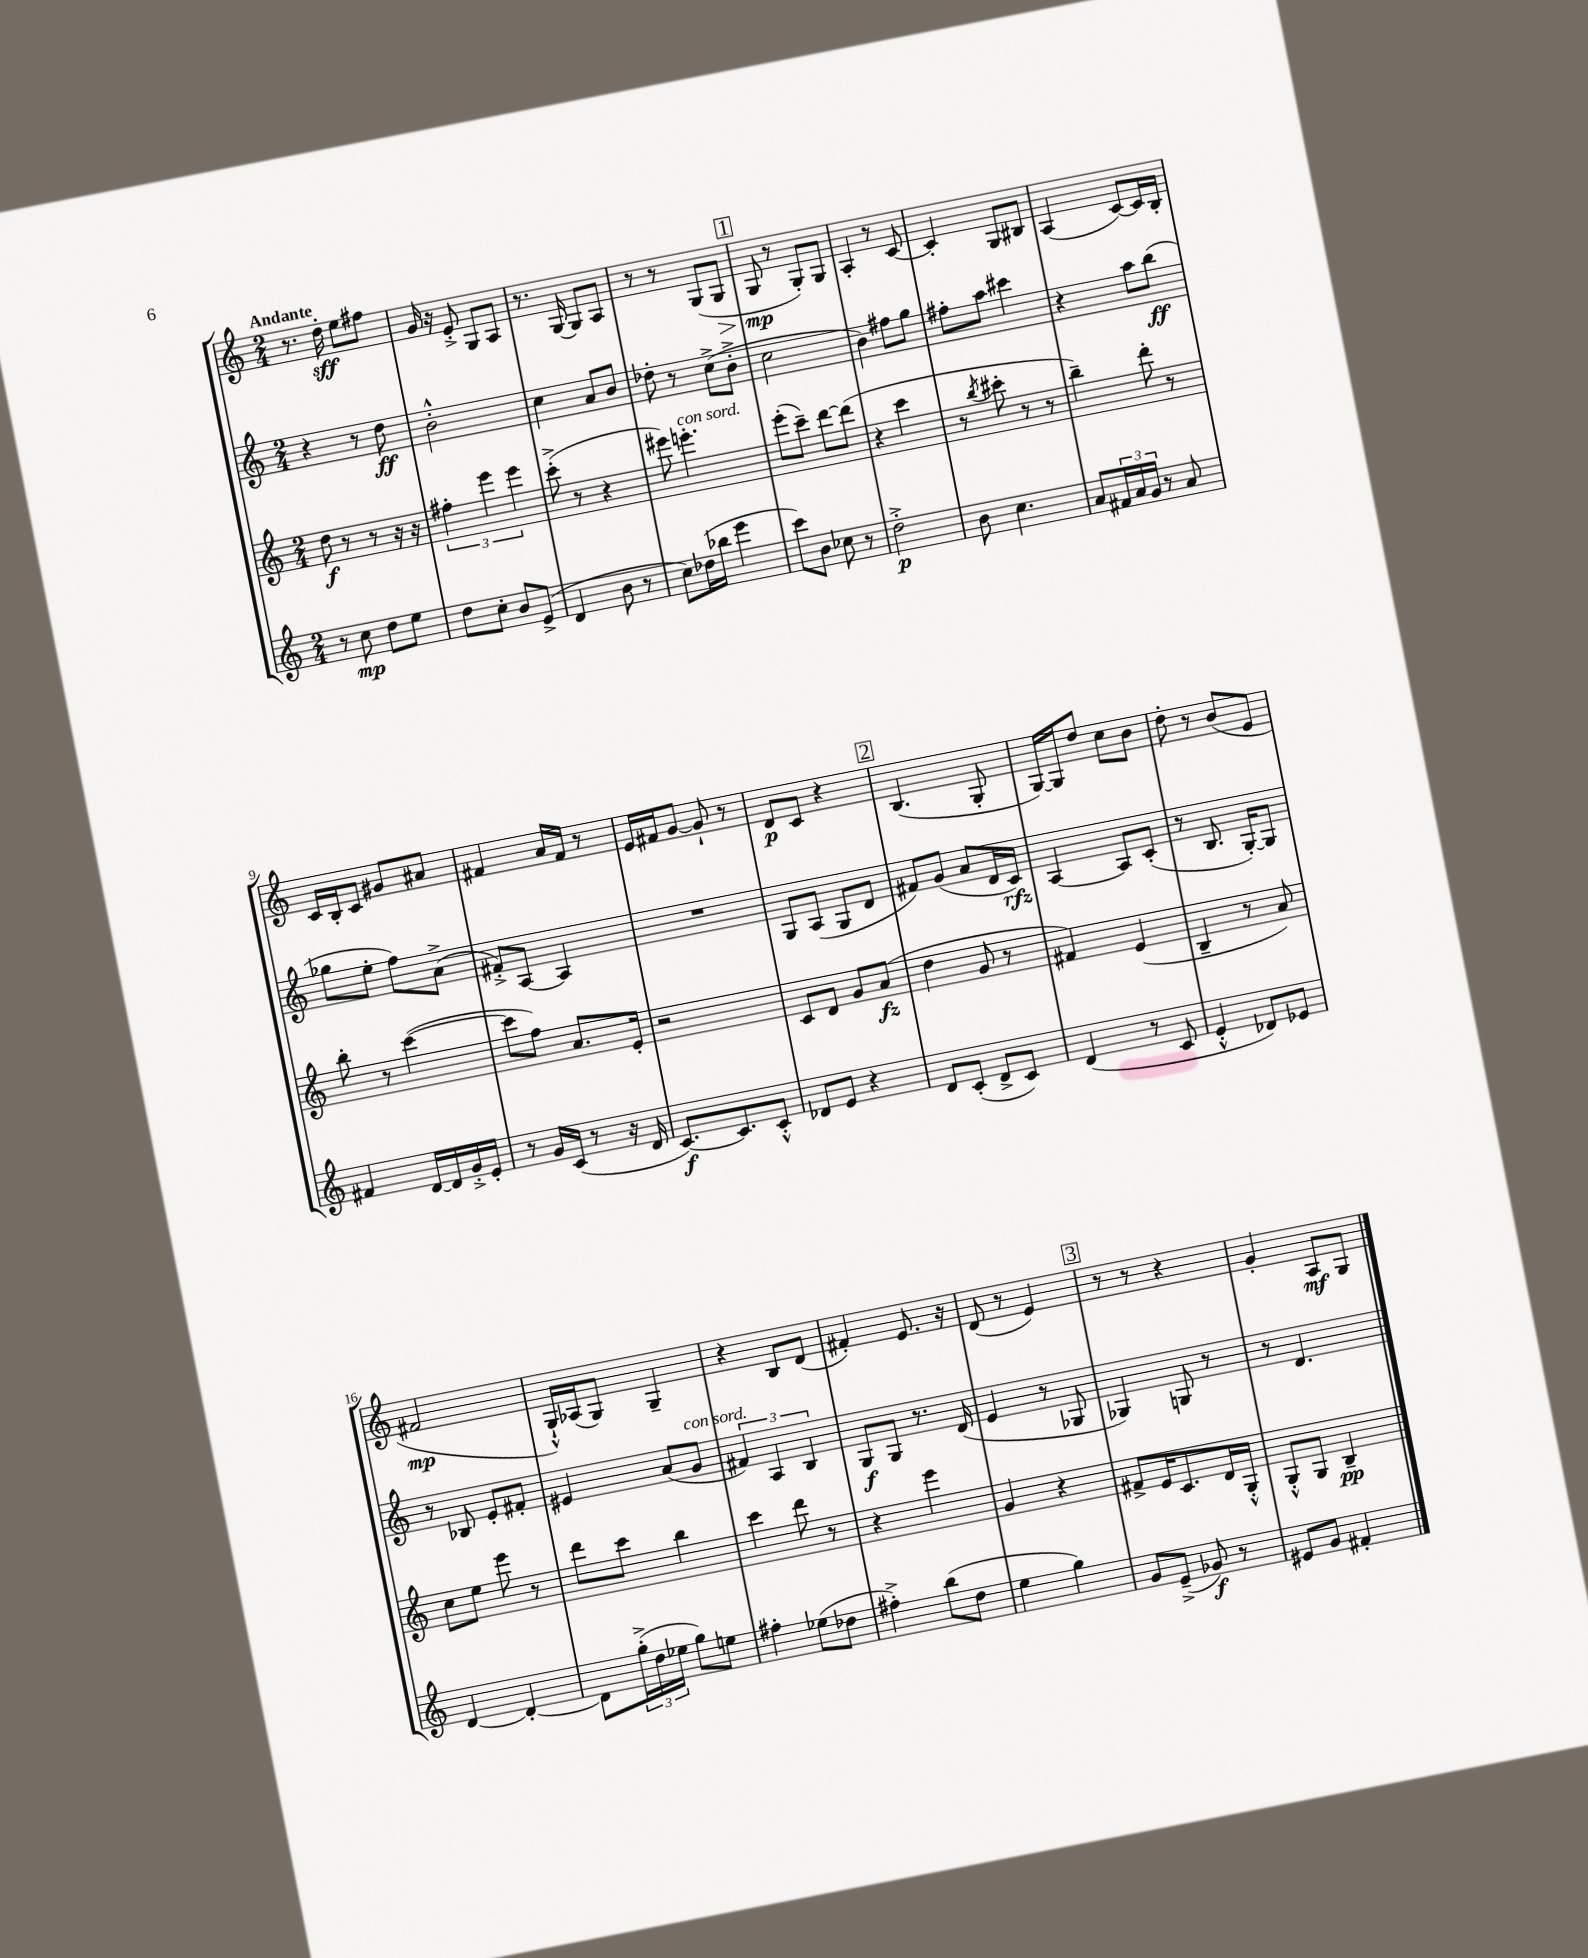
<<
\new StaffGroup <<
\new Staff = "s0" {
    \clef treble \key c \major \numericTimeSignature \time 2/4 \tempo "Andante"
    r8. d''16-.\sff e''8 fis''8 |
    g'16 r16 e'8-.-> g8 a8 |
    r8. g16~ g8 a8 |
    r8 r8 g8( g8\> |
    \mark \markup { \box "1" } g8\mp\! r8 g8-.) g8 |
    a4-. r8 c'8~ |
    c'4-. g8 bis8 |
    a4( c'8~) c'16 b16-. |
    c'16 b16-. c'8 gis'8 ais'8 |
    fis'4 a'16 fis'16 r8 |
    e'16 fis'16 g'8~ g'8-! r8 |
    d'8\p c'8 r4 |
    \mark \markup { \box "2" } b4.( g8-. |
    g16~) g16 d''8 c''8 b'8 |
    d''8-. r8 b'8( e'8 |
    fis'2\mp |
    g16-!-^) aes16( g8) g4-- |
    r4 b8 d'8( |
    fis'4-.) e'8. r16 |
    d'8( r8 e'4) |
    \mark \markup { \box "3" } r8 r8 r4 |
    g'4-. a8\mf g8 \bar "|." |
}
\new Staff = "s1" {
    \clef treble \key c \major \numericTimeSignature \time 2/4
    r4 r8 d''8\ff |
    b'2-.-^ |
    c''4 a'8 b'8 |
    des''8-. r8 c''8->( b'8-.-> |
    \mark \markup { \box "1" } c''2 |
    b'4) fis''8 g''8 |
    fis''8-. a''8 cis'''4 |
    r4 a''8 b''8\ff( |
    ges''8 e''8-. f''8) a'8->( |
    fis'8-.->) a8~ a4 |
    R2 |
    g8 a8( g8 d'8 |
    \mark \markup { \box "2" } fis'8) g'8( a'8 d'16 c'16\rfz) |
    a4~ a8 c'8-.( |
    r8 b8. g16~-.) g8 |
    r8 bes8 e'8-. fis'8-. |
    eis'4 a'8( g'8^\markup { \italic "con sord." } |
    \tuplet 3/2 { fis'4) a4 b4 } |
    g8\f g8 r8. d'16( |
    e'4 r8 ges8 |
    \mark \markup { \box "3" } ges4) g8 r8 |
    r8 d'4. \bar "|." |
}
\new Staff = "s2" {
    \clef treble \key c \major \numericTimeSignature \time 2/4
    d''8\f r8 r8 r16 r16 |
    \tuplet 3/2 { fis''4-. e'''4 e'''4 } |
    c'''8-.->( r8 r4 |
    eis'''8) e'''4.-.^\markup { \italic "con sord." } |
    \mark \markup { \box "1" } e'''8-.( c'''8--) d'''8~ d'''8( |
    r4 c'''4 |
    r8 \acciaccatura { b''8 } cis'''8-. r8 r8 |
    b''4--) d'''8-. r8 |
    b''8-. r8 c'''4~( |
    c'''8 f''8) a'8. e'16-. |
    r2 |
    c'8 d'8 g'8 a'8\fz( |
    \mark \markup { \box "2" } d''4 g'8 r8 |
    fis'4) e'4( |
    b4-- r8 a'8) |
    c''8 e''8 e'''8 r8 |
    d'''8 c'''8 b''4 |
    c'''4 d'''8 r8 |
    r4 e'''4 |
    g'4 r4 |
    \mark \markup { \box "3" } fis'8-> e'16 c'8. d'16 g16-.-^ |
    g8-.-^ g8 b4--\pp \bar "|." |
}
\new Staff = "s3" {
    \clef treble \key c \major \numericTimeSignature \time 2/4
    r8 c''8\mp d''8 e''8 |
    d''8 c''8-. b'8 e'8->( |
    d'4 b'8 r8 |
    c''8) des''16( bes''16 e'''4 |
    \mark \markup { \box "1" } c'''8) b'8 ces''8 r8 |
    d''2-.->\p |
    b'8 c''4. |
    a'8 \tuplet 3/2 { fis'16 a'16 g'16 } r8 a'8 |
    fis'4 d'16~ d'16 g'16-.-> e'16-. |
    r8 g'16 c'16( r8 r16 d'16 |
    c'8.~\f) c'8. c'8-.-^ |
    des'8 e'8 r4 |
    \mark \markup { \box "2" } d'8 c'8-.( d'8-> c'8) |
    d'4( r8 c'8 |
    e'4-.-^ des'8) ees'8 |
    d'4~ d'4~-. |
    d'8 \tuplet 3/2 { g''16-.->( d''16 ees''16 } g''8) e''8 |
    fis''4-. ees''8( des''8 |
    fis''4-.->) b''8( d''8 |
    e''4 g''4) |
    \mark \markup { \box "3" } g'8 e'8--->( ges'8\f) r8 |
    eis'8 g'8 fis'4-. \bar "|." |
}
>>
>>
